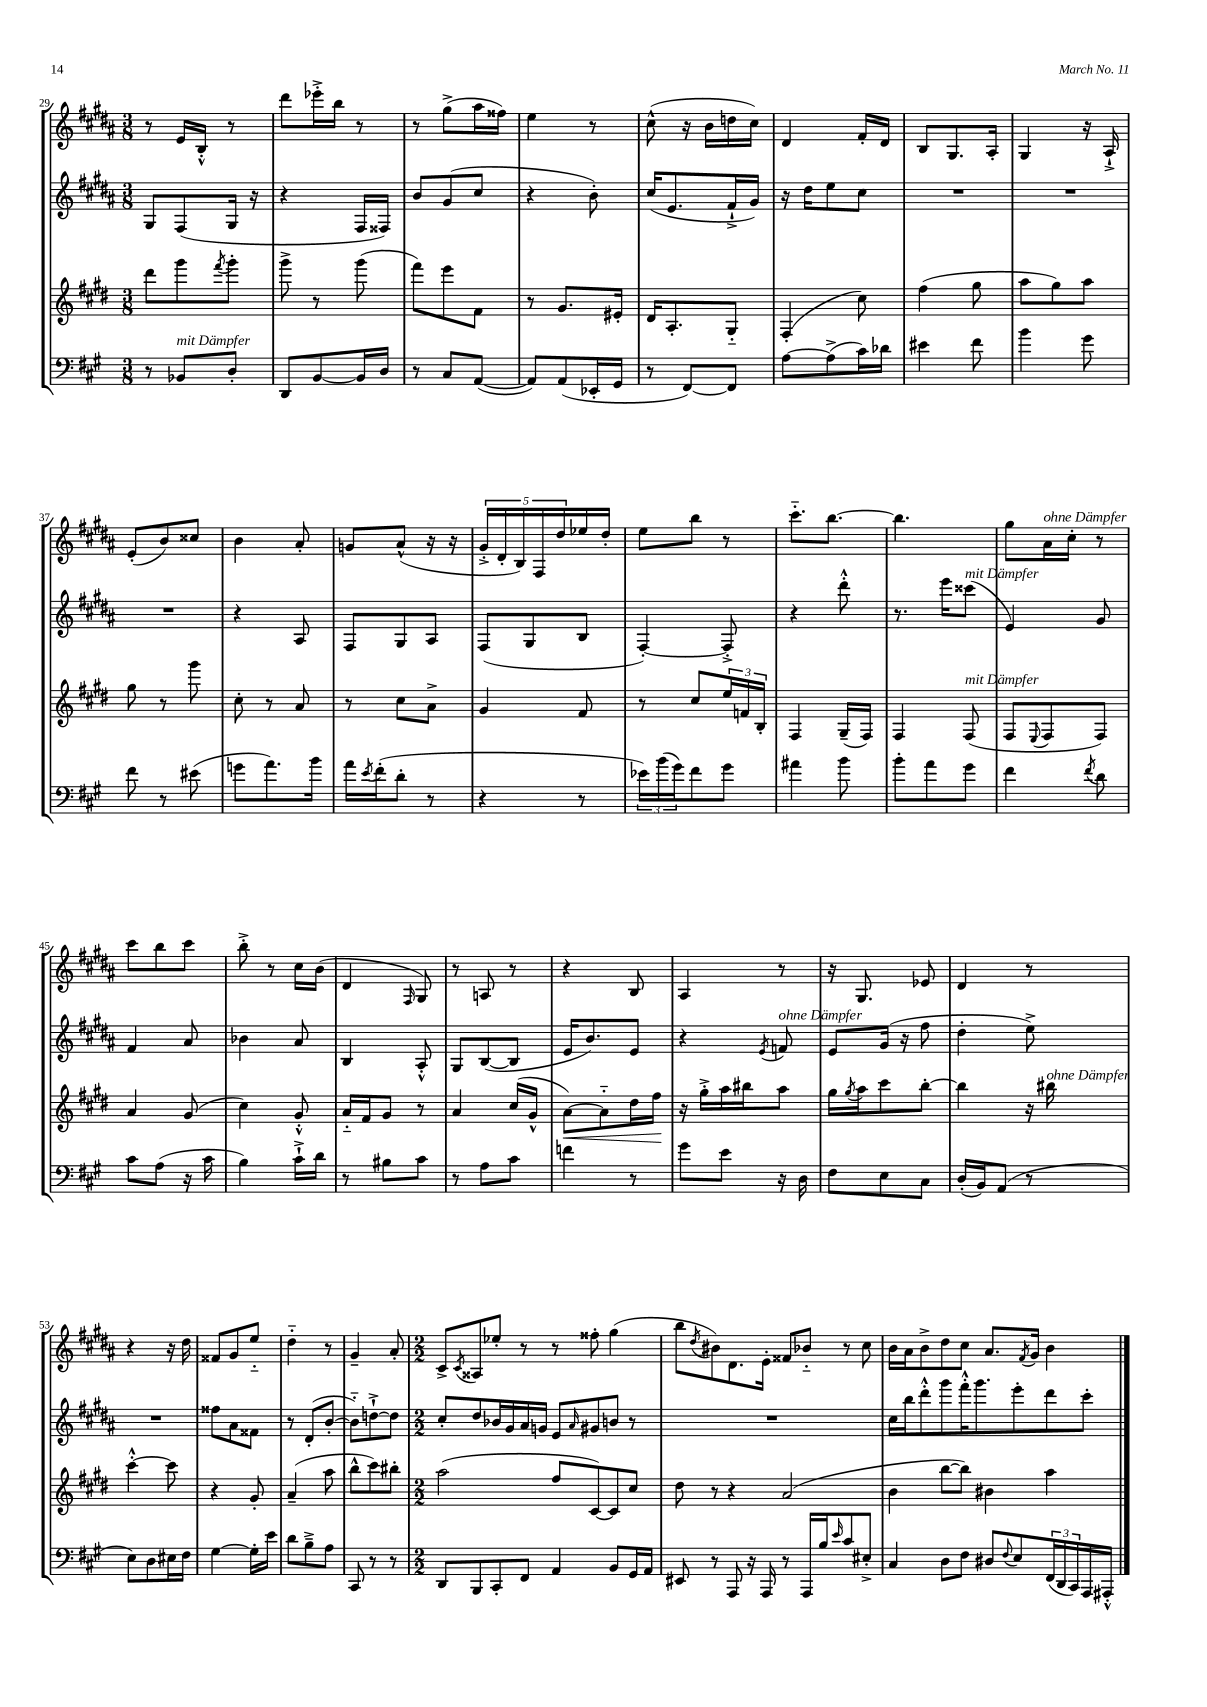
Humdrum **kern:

**kern	**kern	**kern	**kern
*staff4	*staff3	*staff2	*staff1
*clefF4	*clefG2	*clefG2	*clefG2
*k[f#c#g#]	*k[f#c#g#d#]	*k[f#c#g#d#a#]	*k[f#c#g#d#a#]
*M3/8	*M3/8	*M3/8	*M3/8
8r	8ddd#	8G#	8r
8BB-	8ggg#	(8F#	16e
.	.	.	16B'^^
.	8qfff#	.	.
8D'	8ggg#'	16G#	8r
.	.	16r	.
=	=	=	=
8DD	8ggg#^	4r	8ddd#
[8BB	8r	.	16eee-'^
.	.	.	16bb
16BB]	(8ggg#	16F#	8r
16D	.	16F##)	.
=	=	=	=
8r	8fff#)	8b	8r
8C#	8eee	(8g#	(8gg#^
([8AA	8f#	8cc#	16aa#
.	.	.	16ff##)
=	=	=	=
8AA])	8r	4r	4ee
(8AA	8.g#	.	.
16EE-'	.	8b')	8r
16GG#	16e#'	.	.
=	=	=	=
8r	16d#	(16cc#	(8cc#^^
.	8.A'	8.e	.
[8FF#)	.	.	16r
.	.	.	16b
8FF#]	8G#'~	16f#`^	16dd
.	.	16g#)	16cc#)
=	=	=	=
[8A	(4F#'	16r	4d#
.	.	16dd#	.
(8A^]	.	8ee	.
16c#)	8cc#)	8cc#	16f#'
16d-	.	.	16d#
=	=	=	=
4e#	(4ff#	4.r	8B
.	.	.	8.G#
8f#	8gg#	.	.
.	.	.	16A#'
=	=	=	=
4b	8aa	4.r	4G#
.	8gg#)	.	.
8g#	8aa	.	16r
.	.	.	16A#`^
=	=	=	=
8f#	8gg#	4.r	(8e'
8r	8r	.	8b)
(8e#	8ggg#	.	8cc##
=	=	=	=
8g	8cc#'	4r	4b
8.a)	8r	.	.
.	8a	8A#	8a#'
16b	.	.	.
=	=	=	=
16a	8r	8F#	8g
8qe	.	.	.
(16f#'	.	.	.
8d'	8cc#	8G#	(8a#^^
8r	8a^	8A#	16r
.	.	.	16r
=	=	=	=
4r	4g#	(8F#	20g#'^
.	.	.	20d#'
.	.	.	20B)
.	.	8G#	.
.	.	.	20F#
.	.	.	20dd#
8r	8f#	8B	16ee-
.	.	.	16dd#'
=	=	=	=
24e-)	8r	[4F#')	8ee
(24b	.	.	.
24g#)	.	.	.
8f#	8cc#	.	8bb
8g#	24ee	8F#'^]	8r
.	24f	.	.
.	24B'	.	.
=	=	=	=
4a#	4F#	4r	8.ccc#'~
.	.	.	[8.bb
8b	(16G#~	8ddd#'^^	.
.	16F#)	.	.
=	=	=	=
8b'	4F#	8.r	4.bb]
8a	.	.	.
.	.	16eee	.
8g#	(8F#	(8ccc##	.
=	=	=	=
4f#	8F#	4e)	8gg#
.	8qqE	.	.
.	8F#	.	16a#
.	.	.	16cc#'
8qf#	.	.	.
8d	8F#)	8g#	8r
=	=	=	=
8c#	4a	4f#	8ccc#
(8A	.	.	8bb
16r	(8g#	8a#	8ccc#
16c#	.	.	.
=	=	=	=
4B)	4cc#)	4b-	8bb'^
.	.	.	8r
16c#`^	8g#'^^	8a#	16cc#
16d	.	.	(16b
=	=	=	=
8r	16a'~	4B	4d#
.	16f#	.	.
8B#	8g#	.	.
.	.	.	16qqF#
8c#	8r	8A#'^^	8G#)
=	=	=	=
8r	4a	8G#	8r
8A	.	([8B	8A
8c#	(16cc#	8B]	8r
.	16g#^^	.	.
=	=	=	=
4f	[8a)	16e	4r
.	.	8.b)	.
.	8a'~]	.	.
8r	16dd#	8e	8B
.	16ff#	.	.
=	=	=	=
8g#	16r	4r	4A#
.	16gg#'^	.	.
8e	16aa	.	.
.	16bb#	.	.
.	.	8qe	.
16r	8aa	8f	8r
16D	.	.	.
=	=	=	=
8F#	16gg#	8e	16r
.	8qgg#	.	.
.	16aa	.	8.G#
8E	8ccc#	(16g#	.
.	.	16r	.
8C#	[8bb'	8ff#	8e-
=	=	=	=
(16D'	4bb]	4dd#'	4d#
16BB)	.	.	.
(8AA	.	.	.
8r	16r	8ee^)	8r
.	16bb#	.	.
=	=	=	=
8E)	[4ccc#'^^	4.r	4r
8D	.	.	.
16E#	8ccc#]	.	16r
16F#	.	.	16dd#
=	=	=	=
[4G#	4r	8ff##	8f##
.	.	8a#	8g#
16G#']	8g#'	8f##	8ee'~
16e	.	.	.
=	=	=	=
8d	(4a~	8r	4dd#'~
8B~^	.	(8d#'	.
8A	8aa	[8b'	8r
=	=	=	=
8CC#	8bb^^	8b'~])	4g#~
8r	8ccc#)	[8dd`^	.
8r	8bb#'	8dd]	8a#'
=	=	=	=
*M2/2	*M2/2	*M2/2	*M2/2
8DD	(2aa	8cc#'	8c#^
.	.	.	8qc#
8BBB	.	8dd#	8A##
8CC#'	.	16b-	8ee-'
.	.	16g#	.
8FF#	.	16a#	8r
.	.	16g	.
4AA	8ff#	8e	8r
.	.	16qqa#	.
.	[8c#)	8g#	8ff##'
8BB	8c#]	8b	(4gg#
16GG#	8cc#	8r	.
16AA	.	.	.
=	=	=	=
8EE#	8dd#	1r	8bb
.	.	.	8qdd#
8r	8r	.	8b#)
8AAA	4r	.	8.d#
16r	.	.	.
16AAA	.	.	16e'
8r	(2a	.	8f##
16AAA	.	.	8b-'~
16B	.	.	.
16qqe	.	.	.
8c#	.	.	8r
8E#'^	.	.	8cc#
=	=	=	=
4C#	4b	16cc#	16b
.	.	16bb	16a#
.	.	8ddd#'^^	8b^
8D	[8bb	8ggg#	8dd#
8F#	8bb])	16fff#'^^	8cc#
.	.	8.ggg#	.
8D#	4b#	.	8.a#
8qqF#	.	.	.
8E	.	8eee'	.
.	.	.	8qf#
.	.	.	16g#
(24FF#	4aa	8ddd#	4b
24DD	.	.	.
24CC#)	.	.	.
16AAA	.	8ccc#'	.
16AAA#'^^	.	.	.
==	==	==	==
*-	*-	*-	*-
